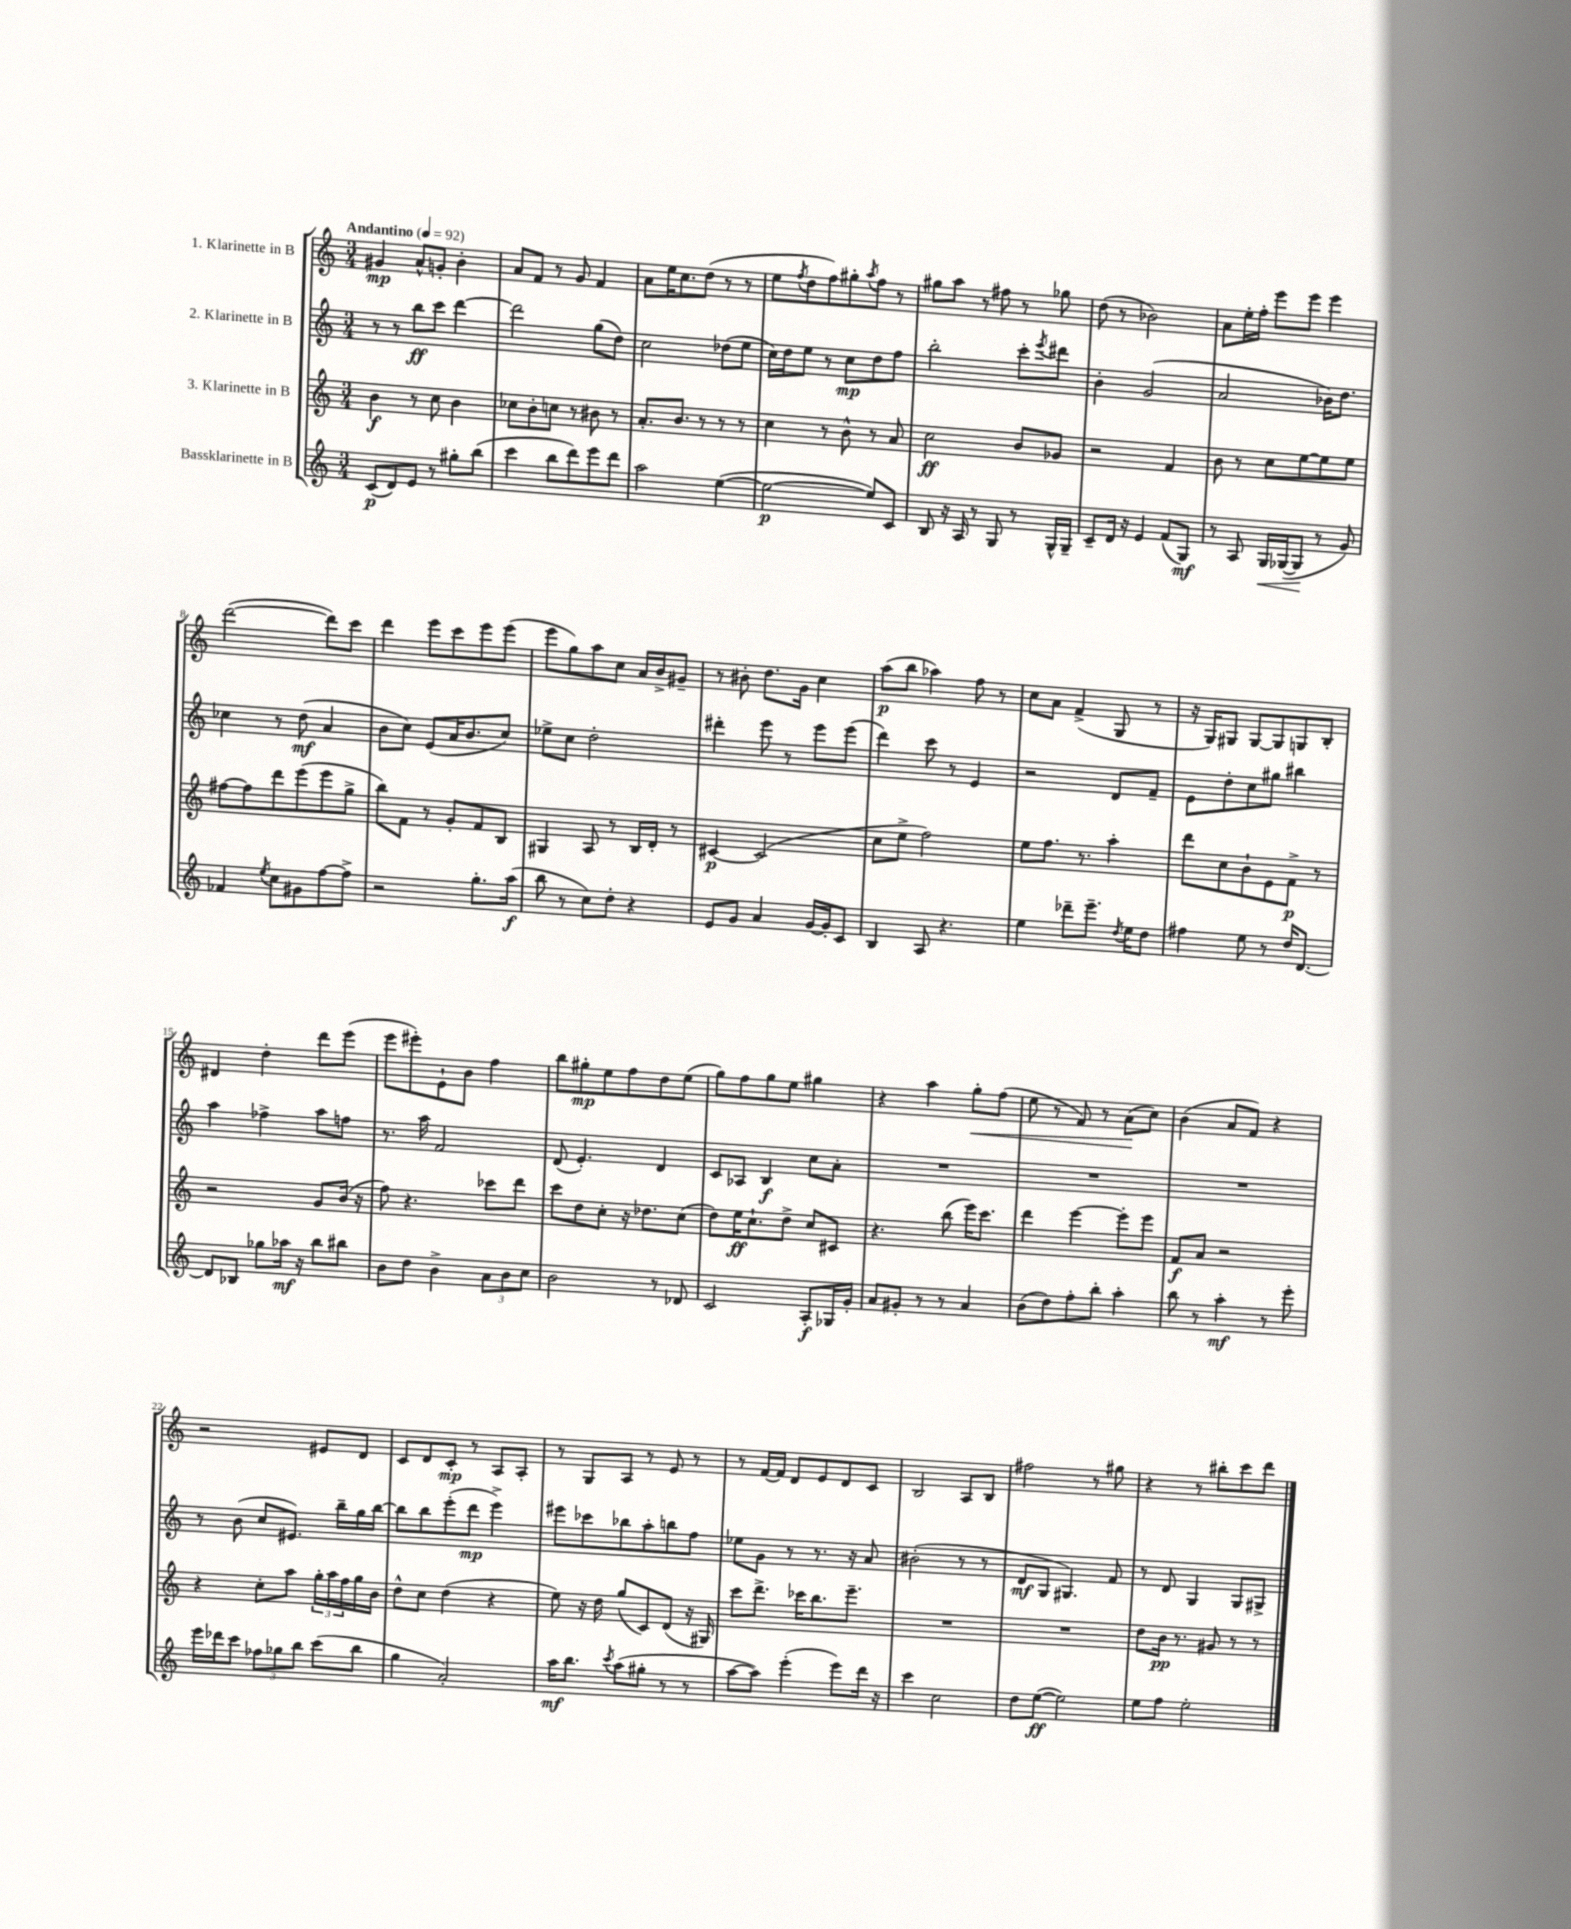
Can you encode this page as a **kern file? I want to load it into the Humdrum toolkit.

**kern	**kern	**kern	**kern
*staff4	*staff3	*staff2	*staff1
*clefG2	*clefG2	*clefG2	*clefG2
*k[]	*k[]	*k[]	*k[]
*M3/4	*M3/4	*M3/4	*M3/4
*MM92	*MM92	*MM92	*MM92
(8c/L	4b\	8r	4g#/
8d/)	.	8r	.
8e/J	8r	8bb\L	8a^^/L
8r	8cc\	8ccc\J	8g'/J
8gg#'\L	4b\	[4ddd\	4b'\
(8bb\J	.	.	.
=	=	=	=
4ccc\	8cc-\L	2ddd\]	8a/L
.	8b'\	.	8f/J
8bb\L	8cc\J	.	8r
8ddd\)	8r	.	8g/
8eee\	8b#\	(8gg\L	4f/
8ddd\J	8r	8dd\J)	.
=	=	=	=
2aa\	8.a'/L	2cc\	8a\L
.	.	.	16ee\K
.	8.b/J	.	8.cc\
.	8r	.	(8dd\J
([4ee\	8r	(8dd-\L	8r
.	8r	8ee\J	8r
=	=	=	=
2ee\_	4cc\	16cc\LL)	8ee\L
.	.	16dd\J	.
.	.	.	8qff/
.	.	8ee\J	8dd\
.	8r	8r	8ff\)
.	8b^^\	8cc\L	8gg#'\
.	.	.	8qaa/
8ee/]L)	8r	8dd\	8ff\J
8c/J	8a/	8ff\J	8r
=	=	=	=
8B/	2cc\	2bb'\	8gg#\L
16r	.	.	8aa\J
16A/	.	.	.
8r	.	.	8r
8G/	.	.	8ff#\
8r	8b/L	8ccc'\L	8r
.	.	8qeee/	.
16G^^/LL	8g-/J	8ddd#\J	8gg-\
16G~/JJ	.	.	.
=	=	=	=
8c~/L	2r	4b'\	(8dd\
16d/Jk	.	.	8r
16r	.	.	.
4e/	.	(2g/	2b-\)
(8f/L	4f/	.	.
8G/J)	.	.	.
=	=	=	=
8r	8b\	2a/	8a\L
8A/	8r	.	16ee'\L
.	.	.	16ff'\JJ
16G/LL	8cc\L	.	8eee\L
([16G-/J	.	.	.
8G-/]J	[8ee\	.	8eee\J
8r	8ee\]	16b-\LK)	4eee\
.	.	8.dd\J	.
8g/)	8ee\J	.	.
=	=	=	=
4f-/	[8ff#\L	4cc-\	([2ddd\
.	8ff#\]	.	.
8qee/	.	.	.
8cc\L	8ddd\	8r	.
8g#\	(8eee\	(8dd\	.
[8ff\	8eee\	4a/	8ddd\]L)
8ff^\]J	8gg^\J	.	8ccc\J
=	=	=	=
2r	8bb\L)	8b\L	4ddd\
.	8f\J	8cc\J)	.
.	8r	(8e/L	8eee\L
.	8g'/L	16a/K	8ccc\
.	.	8.b/	.
8.gg'\L	8f/	.	8eee\
.	8B/J	8cc/J)	(8eee\J
(16aa\Jk	.	.	.
=	=	=	=
8bb\	4G#/	8ee-^\L	8eee\L
8r	.	8cc\J	8gg\)
8cc\L)	8A/	2dd'\	8aa\
8dd'\J	8r	.	8cc\J
4r	16B/LL	.	16a/LL
.	16d'/JJ	.	16b^/J
.	8r	.	8g#~/J
=	=	=	=
8e/L	[4c#/	4ddd#'\	8r
8g/J	.	.	8b#'\
4a/	(2c#/]	8eee\	8.dd\L
.	.	8r	.
.	.	.	16g\Jk
[16g/LL	.	8eee\L	4cc\
16g'/]J	.	.	.
8c/J	.	(8eee\J	.
=	=	=	=
4B/	8cc\L	4ddd\)	(8aa\L
.	8ee^\J	.	8bb\J
8A/	2ff\)	8ccc\	4aa-\)
4.r	.	8r	.
.	.	4e/	8ff\
.	.	.	8r
=	=	=	=
4ee\	8ee\L	2r	8cc\L
.	8.ff\J	.	8a\J
8ddd-~\L	.	.	(4f^/
.	8.r	.	.
8.eee~\J	.	.	.
.	4aa'\	8d/L	8G/
8qdd/	.	.	.
16ee\LK	.	.	.
8dd\J	.	8f~/J	8r
=	=	=	=
4ff#\	8ddd\L	8e\L	16r
.	.	.	16G/LK)
.	8cc\	8dd'\	8G#/J
8ee\	8b`\	8cc\	[8G#/L
8r	8e\	8gg#\J	8G#/]
16dd/LK	8f^\J	4bb#\	8G/
[8.d/J	.	.	.
.	8r	.	8B'/J
=	=	=	=
8d/]L	2r	4aa\	4d#/
8B-/J	.	.	.
8gg-\L	.	4ff-^\	4dd'\
16aa-\Jk	.	.	.
16r	.	.	.
8bb\L	8g/L	8aa\L	8ddd\L
8bb#\J	(16b/Jk	8ff\J	(8eee\J
.	16r	.	.
=	=	=	=
8b\L	8ff\)	8.r	8eee\L
8dd\J	4.r	.	8eee#'\)
.	.	16aa\	.
4b^\	.	2f/	8e`\
.	.	.	8b\J
12a\L	8ccc-\L	.	4ff\
12b\	.	.	.
.	8ddd\J	.	.
12cc\J	.	.	.
=	=	=	=
2b\	8ccc\L	(8d/	8bb\L
.	8dd\	4.e'/)	8gg#'\
.	8cc'\J	.	8ee\
.	16r	.	8ff\
.	8.dd-\L	.	.
8r	.	4d/	8dd\
8d-/	(8cc\J	.	(8ee\J
=	=	=	=
2c/	8dd\L)	8c/L	8gg\L)
.	16ee\K	8A-/J	8ff\
.	8.cc`\	.	.
.	.	4B/	8gg\
.	8dd^\J	.	8ee\J
8A'/L	8cc/L	8cc\L	4gg#\
16G-/L	8c#/J	8a'\J	.
16g'/JJ	.	.	.
=	=	=	=
8a/L	4.r	2.r	4r
8g#'/J	.	.	.
8r	.	.	4aa\
8r	(8bb\	.	.
4a/	16eee\LK)	.	8gg'\L
.	8.ccc\J	.	.
.	.	.	(8ff\J
=	=	=	=
(8b\L	4ddd\	2.r	8ee\
8dd\)	.	.	8r
8ff'\	[4eee\	.	8f/)
8bb'\J	.	.	8r
4aa'\	8eee'\]L	.	(8a\L
.	8eee\J	.	8cc\J)
=	=	=	=
8bb\	8f/L	2.r	(4b\
8r	8a/J	.	.
4aa'\	2r	.	8a/L
.	.	.	8f/J)
8r	.	.	4r
8eee'\	.	.	.
=	=	=	=
16eee\LL	4r	8r	2r
16ddd-\J	.	.	.
8ccc\J	.	(8b\	.
12ff-\L	8cc'\L	8cc/L	.
12gg-\	.	.	.
.	8aa\J	8.e#/J)	.
12bb\J	.	.	.
(8ccc\L	24gg'\LL	.	8e#/L
.	24aa\	.	.
.	.	16bb~\LL	.
.	24ff\	.	.
8bb\J	16gg\	16gg\	8d/J
.	16b\JJ	[16bb\JJ	.
=	=	=	=
4gg\	8dd^^\L	8bb\]L	8c/L
.	8cc\J	8bb\	8d/
2a'/)	(4dd\	(8eee'\	8c'/J
.	.	8ddd\J	8r
.	4r	4eee^\)	8A/L
.	.	.	8A'/J
=	=	=	=
16aa\LK	8ee\)	8eee#\L	8r
8.bb\J	.	.	.
.	16r	8ccc-\	8G/L
.	16dd\	.	.
8qccc/	.	.	.
(8aa\L	(8gg/L	8bb-\	8A/J
8gg#'\J	8c/)	8aa'\	8r
8r	(8d/J	8bb\	8e/
8r	16r	8ff\J	8r
.	16G#/)	.	.
=	=	=	=
[8aa\L	8ccc\L	8ee-\L	8r
8aa\]J)	8.ddd^\J	8g\J	[16f/LL
.	.	.	16f/]JJ
(4eee'\	.	8r	8d/L
.	16ccc-\LK	.	.
.	8.bb\	8.r	8e/
8eee\L)	.	.	8d/
.	8.eee~\J	16r	.
16ddd\Jk	.	8a/	8c/J
16r	.	.	.
=	=	=	=
4ccc\	2.r	(2b#'\	2B/
2cc\	.	.	.
.	.	8r	8A/L
.	.	8r	8B/J
=	=	=	=
8dd\L	2.r	8d/L	2ff#\
([8ee\J	.	8G/J	.
2ee\])	.	4.G#/)	.
.	.	.	8r
.	.	8f/	8gg#\
=	=	=	=
8ee\L	8dd\L	8r	4r
8ff\J	16b\Jk	8d/	.
.	8.r	.	.
2ee'\	.	4G/	8r
.	8g#/	.	8bb#'\L
.	8r	8G/L	8ccc\
.	8r	8G#^/J	8ddd\J
==	==	==	==
*-	*-	*-	*-
